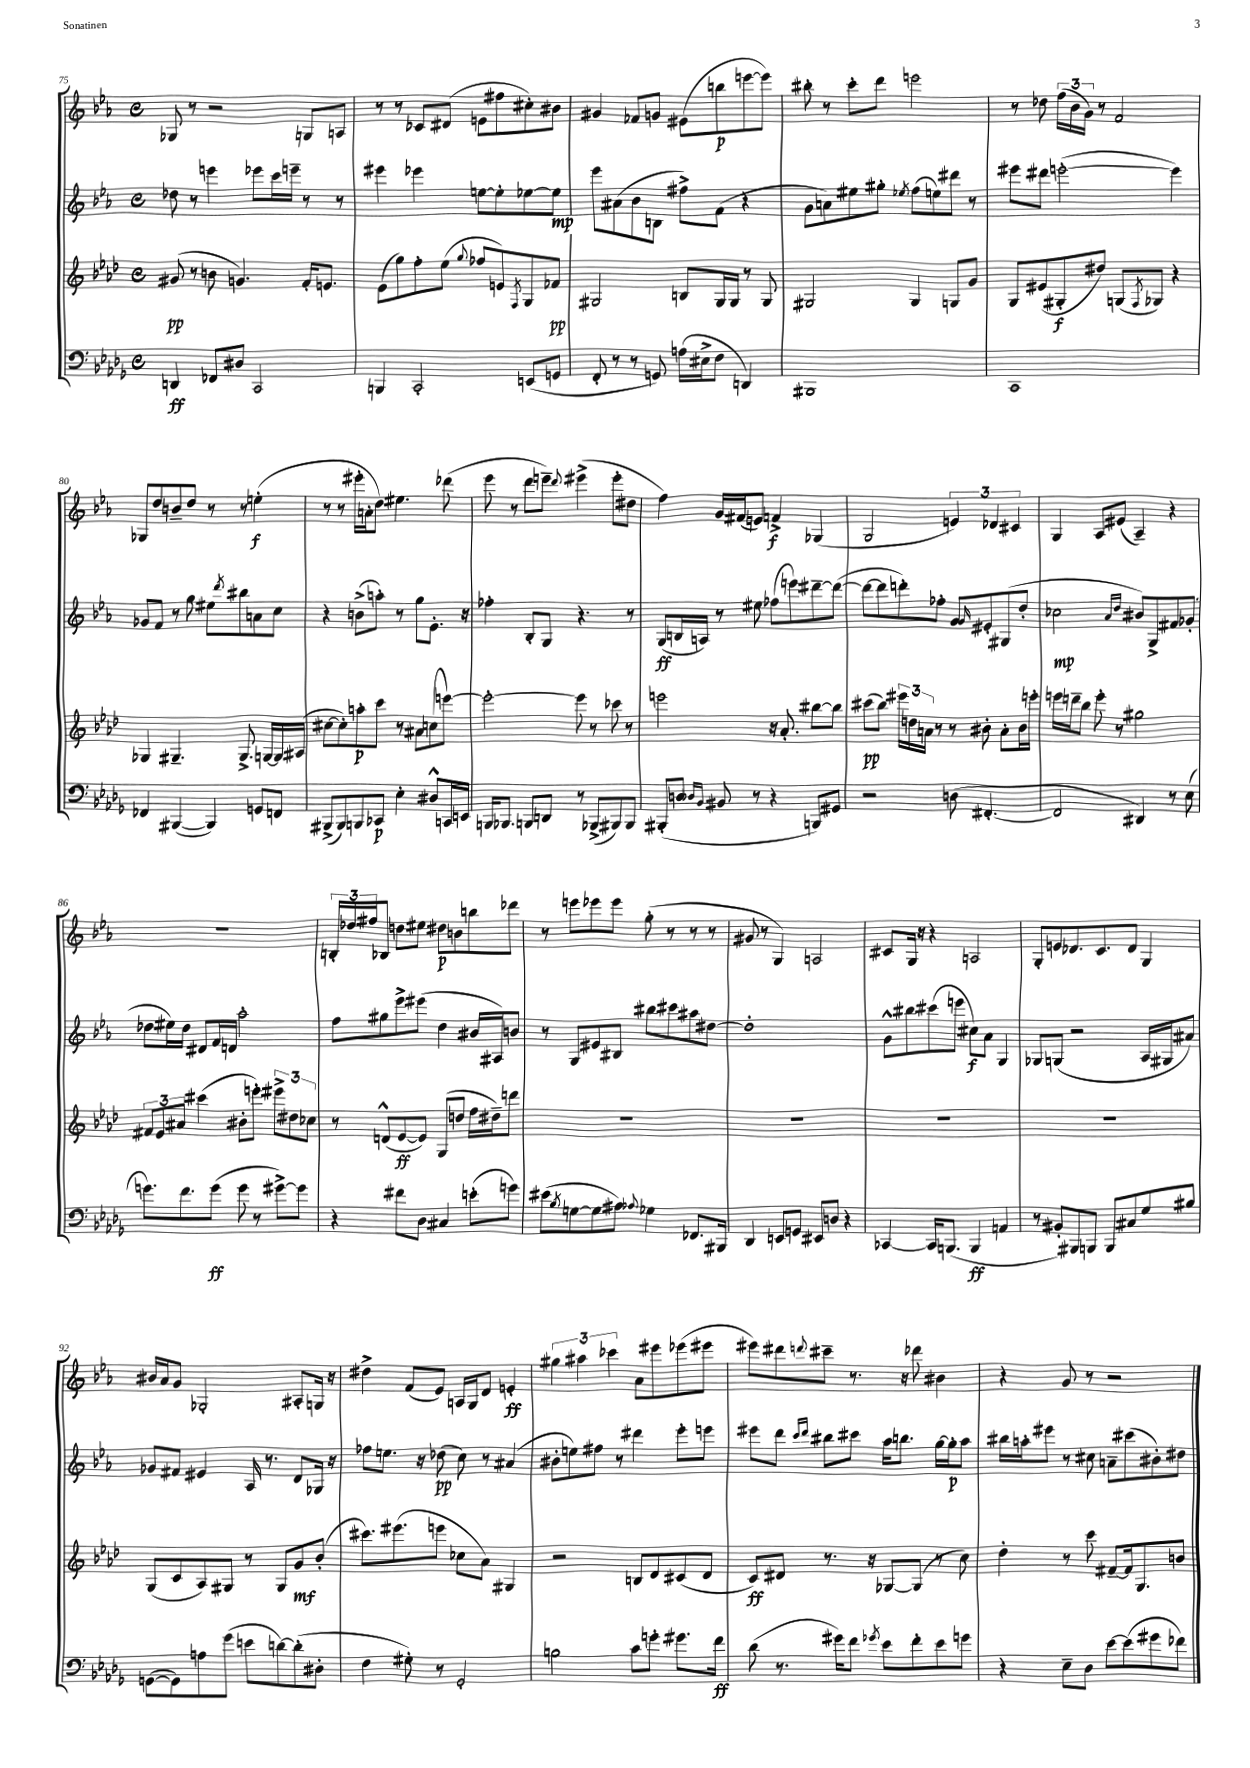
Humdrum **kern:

**kern	**dynam	**kern	**dynam	**kern	**dynam	**kern	**dynam
*part4	*part4	*part3	*part3	*part2	*part2	*part1	*part1
*staff4	*staff4	*staff3	*staff3	*staff2	*staff2	*staff1	*staff1
*clefF4	*	*clefG2	*	*clefG2	*	*clefG2	*
*k[b-e-a-d-g-]	*	*k[b-e-a-d-]	*	*k[b-e-a-]	*	*k[b-e-a-]	*
*M4/4	*	*M4/4	*	*M4/4	*	*M4/4	*
*met(c)	*	*met(c)	*	*met(c)	*	*met(c)	*
=75	=75	=75	=75	=75	=75	=75	=75
4DDn/	ff	(8g#X/	pp	8dd-X\	.	8G-X/	.
.	.	8r	.	8r	.	8r	.
8FF-X/L	.	8bn\	.	4eeen\	.	2r	.
8D#X/J	.	4.gn/)	.	.	.	.	.
2CC/	.	.	.	8eee-X\L	.	.	.
.	.	.	.	16ccc\L	.	.	.
.	.	.	.	16eeen~\JJ	.	.	.
.	.	16f'/KL	.	8r	.	8Gn/L	.
.	.	8.en/J	.	.	.	.	.
.	.	.	.	8r	.	8An/J	.
=76	=76	=76	=76	=76	=76	=76	=76
4BBBn/	.	(8e-\L	.	4eee#X\	.	8r	.
.	.	8gg\)	.	.	.	8r	.
2CC'/	.	8ff'\	.	4eee-X\	.	8c-X/L	.
.	.	(8ee-\J	.	.	.	(8d#X/J	.
.	.	8qqgg/	.	.	.	.	.
.	.	8ff-X/L	.	[8een\L	.	8en\L	.
.	.	8en/)	.	8ee'\]	.	8ff#X\	.
.	.	8qF/	.	.	.	.	.
(8EEn/L	.	8G/	.	[8ee-X\	.	8cc#X'\)	.
8GGn/J	.	8f-X/J	pp	8ee-\J]	mp	8b#X\J	.
=77	=77	=77	=77	=77	=77	=77	=77
8FF'/	.	2G#X/	.	8eee-\L	.	4g#X/	.
8r	.	.	.	(8a#X\	.	.	.
8r	.	.	.	8b-\	.	8f-X/L	.
8GGn/)	.	.	.	8Bn\J	.	8gn/J	.
(16An\LL	.	8Bn/L	.	8ff#X^\L)	.	(8e#X\L	.
16E#X^\J	.	.	.	.	.	.	.
8F\J	.	16G#/L	.	(8f\J	.	8bbn\	p
.	.	16G#/JJ	.	.	.	.	.
4DDn/)	.	8r	.	4r	.	[8eeen\	.
.	.	8G#/	.	.	.	8eee\J])	.
=78	=78	=78	=78	=78	=78	=78	=78
1BBB#X	.	2G#X/	.	8g\L	.	8bb#X'\	.
.	.	.	.	8an\)	.	8r	.
.	.	.	.	8ee#X\	.	8ccc'\L	.
.	.	.	.	8gg#X'\J	.	8ddd\J	.
.	.	.	.	8qee-X/	.	.	.
.	.	4G#/	.	(8ff\L	.	2eeen\	.
.	.	.	.	8een\)	.	.	.
.	.	8Gn/L	.	8ddd#X\J	.	.	.
.	.	8g/J	.	8r	.	.	.
=79	=79	=79	=79	=79	=79	=79	=79
1CC	.	8G/L	.	8eee#X\L	.	8r	.
.	.	(8e#X/	.	8ddd#X\J	.	8dd-X\	.
.	.	8G#X'/	f	([2eeen'\	.	(24ff\LL	.
.	.	.	.	.	.	24b-\	.
.	.	.	.	.	.	24g\JJ)	.
.	.	8dd#X/J)	.	.	.	8r	.
.	.	(8Gn/L	.	.	.	2f/	.
.	.	8qF/	.	.	.	.	.
.	.	8G-X/J)	.	.	.	.	.
.	.	4r	.	4eee\])	.	.	.
!!LO:LB:g=z
=80	=80	=80	=80	=80	=80	=80	=80
4FF-X/	.	4G-X/	.	8g-X/L	.	8G-X/L	.
.	.	.	.	8f/J	.	8dd/	.
([4BBB#X/	.	4.G#X~/	.	8r	.	8bn~/	.
.	.	.	.	8gg\	.	8dd/J	.
4BBB#/])	.	.	.	8ee#X\L	.	8r	.
.	.	.	.	8qddd/	.	.	.
.	.	8.G#^/	.	8bb#X\	.	8r	.
8GGn/L	.	.	.	8an\	.	(4een'\	f
.	.	[16Gn/LL	.	.	.	.	.
8FFn/J	.	16G/]	.	8cc\J	.	.	.
.	.	(16A#X/JJ	.	.	.	.	.
=81	=81	=81	=81	=81	=81	=81	=81
(8BBB#X^/L	.	[8cc#X\L	.	4r	.	8r	.
8BBB#/)	.	8cc#'\])	.	.	.	8r	.
8BBBn/	.	8aan'\	p	(8bn^\L	.	16eee#X'\LL	.
.	.	.	.	.	.	16an'\J	.
8CC-X/J	p	8ccc\J	.	8aan'\J)	.	8dd\J)	.
4E-'\	.	8r	.	8r	.	4.ee#X\	.
.	.	8a#X\L	.	8gg\L	.	.	.
8D#X^^/L	.	(8ccn\	.	8.e-'\J	.	.	.
16CCn/L	.	[8eeen\J)	.	.	.	(8ddd-X\	.
16EEn/JJ	.	.	.	16r	.	.	.
=82	=82	=82	=82	=82	=82	=82	=82
16BBBn/KL	.	2eee'\_	.	4ff-X'\	.	8eee-\	.
8.BBB-X/J	.	.	.	.	.	.	.
.	.	.	.	.	.	8r	.
8BBBn/L	.	.	.	8B-'/L	.	8ddd\L	.
8DDn/J	.	.	.	8G/J	.	8eeen~\J)	.
.	.	.	.	.	.	8qqddd/	.
8r	.	8eee\]	.	4.r	.	(4eee#X^\	.
(8BBB-X^/L	.	8r	.	.	.	.	.
8BBB#X/)	.	8ccc-X\	.	.	.	8eee#'\L	.
8BBB#/J	.	8r	.	8r	.	8dd#X\J	.
=83	=83	=83	=83	=83	=83	=83	=83
(8BBB#X'/L	.	2eeen\	.	(8G/L	ff	4ff\)	.
8Dn/J	.	.	.	16Bn/L	.	.	.
.	.	.	.	16An/JJ)	.	.	.
16qqD-X/LL	.	.	.	.	.	.	.
16qqBB-/JJ	.	.	.	.	.	.	.
8BB#X/	.	.	.	8r	.	16g/LL	.
.	.	.	.	.	.	(16f#X/J	.
8r	.	.	.	8ee#X\	.	8en/J)	.
4r	.	16r	.	(8ff-X\L	.	4fn^/	f
.	.	8.a-'/	.	.	.	.	.
.	.	.	.	8eeen\)	.	.	.
8BBBn/L)	.	[8bb#X\L	.	[8ddd#X~\	.	(4G-X/	.
8GG#X/J	.	8bb#\J]	.	(8ddd#\J_	.	.	.
=84	=84	=84	=84	=84	=84	=84	=84
2r	.	(8ccc#X\L	pp	8ddd#\L_	.	2G/	.
.	.	8bb-\J)	.	8ddd#\]	.	.	.
.	.	24eee#X\LL	.	8dddn'\)	.	.	.
.	.	24ddn\	.	.	.	.	.
.	.	24an\JJ	.	.	.	.	.
.	.	8r	.	8ff-X'\J	.	.	.
(8Dn\	.	8r	.	8g/L	.	6en/)	.
.	.	.	.	16qqg/	.	.	.
[4.FF#X'/	.	8b#X'\	.	8e#X'/	.	.	.
.	.	.	.	.	.	6d-X/	.
.	.	8a'\L	.	(8G#X/	.	.	.
.	.	.	.	.	.	6c#X/	.
.	.	16b#\L	.	8dd'/J	.	.	.
.	.	16eeen'\JJ	.	.	.	.	.
=85	=85	=85	=85	=85	=85	=85	=85
2FF#/]	.	16eeen\LL	.	2cc-X\	mp	4G/	.
.	.	16dddn~\J	.	.	.	.	.
.	.	8bb-\J	.	.	.	.	.
.	.	8eee'\	.	.	.	8A-/L	.
.	.	8r	.	.	.	(8e#X/J	.
.	.	.	.	16qqa-/LL	.	.	.
.	.	.	.	16qqdd/JJ	.	.	.
4DD#X/)	.	2gg#X\	.	8b#X/L)	.	4A-~/)	.
.	.	.	.	8G^/	.	.	.
8r	.	.	.	8f#X/	.	4r	.
(8E-\	.	.	.	(8g-X'/J	.	.	.
!!LO:LB:g=z
=86	=86	=86	=86	=86	=86	=86	=86
8.gn\L)	.	12f#X/L	.	8dd-X\L	.	1r	.
.	.	12e-/	.	.	.	.	.
.	.	.	.	16ee#X\L)	.	.	.
.	.	12a#X/J	.	.	.	.	.
8.f\	.	.	.	16dd-\JJ	.	.	.
.	.	(4ccc#X\	.	8d#X/L	.	.	.
(8g\J	ff	.	.	16f/L	.	.	.
.	.	.	.	16dn/JJ	.	.	.
8g\	.	8b#X'\L	.	2aa-'\	.	.	.
8r	.	8eeen'\J)	.	.	.	.	.
[8g#X^\L)	.	12eee#X^\L	.	.	.	.	.
.	.	12dd#X\	.	.	.	.	.
8g#\J]	.	.	.	.	.	.	.
.	.	12cc-X\J	.	.	.	.	.
=87	=87	=87	=87	=87	=87	=87	=87
4r	.	8r	.	8ff\L	.	24Bn'/LL	.
.	.	.	.	.	.	24dd-X/	.
.	.	.	.	.	.	24ff#X/J	.
.	.	(8dn^^/L	.	8gg#X\	.	8B-X/J	.
8f#X\L	.	[8e-/	ff	8eee-^\	.	8ddn\L	.
8D-\J	.	8e-/J])	.	(8eee#X\J	.	8ee#X\J	.
4C#X/	.	(8G/L	.	4dd\	.	8dd#X\L	p
.	.	8ddn/J	.	.	.	8bn\	.
(8en'\L	.	16ff\LL	.	16b#X/LL	.	8bbn\	.
.	.	16dd#X~\J)	.	16A#X/J)	.	.	.
8gn\J)	.	8dddn\J	.	8bn/J	.	8ddd-X\J	.
=88	=88	=88	=88	=88	=88	=88	=88
(8e#X\L	.	1r	.	8r	.	8r	.
8qB-/	.	.	.	.	.	.	.
[8Gn\	.	.	.	8G/L	.	8eeen\L	.
8G\]	.	.	.	8e#X/	.	8eee-X\	.
8A#X\J)	.	.	.	8B#X/J	.	8eee-\J	.
8qqA-X/	.	.	.	.	.	.	.
4G-X\	.	.	.	8bb#X\L	.	(8gg'\	.
.	.	.	.	8ccc#X\	.	8r	.
8.FF-X/L	.	.	.	8aa#X\	.	8r	.
.	.	.	.	[8dd#X\J	.	8r	.
16BBB#X/Jk	.	.	.	.	.	.	.
=89	=89	=89	=89	=89	=89	=89	=89
4DD-/	.	1r	.	1dd#']	.	8g#X/	.
.	.	.	.	.	.	8r	.
8EEn/L	.	.	.	.	.	4G/)	.
8GGn/J	.	.	.	.	.	.	.
8EE#X/L	.	.	.	.	.	2An/	.
8Dn/J	.	.	.	.	.	.	.
4r	.	.	.	.	.	.	.
=90	=90	=90	=90	=90	=90	=90	=90
[4CC-X/	.	1r	.	8g^^\L	.	8c#X/L	.
.	.	.	.	8bb#X\	.	16G/Jk	.
.	.	.	.	.	.	16r	.
16CC-/KL]	.	.	.	(8ccc#X\	.	4r	.
(8.BBBn/J	.	.	.	.	.	.	.
.	.	.	.	8eeen\J	.	.	.
4BBB/	ff	.	.	8cc#X\L)	f	2An/	.
.	.	.	.	8a-\J	.	.	.
4AAn/	.	.	.	4G/	.	.	.
=91	=91	=91	=91	=91	=91	=91	=91
8r	.	1r	.	8G-X/L	.	8G'/L	.
8BB#X'/L)	.	.	.	(8Gn/J	.	8en/	.
8BBB#X/	.	.	.	2r	.	8.d-X/	.
8BBBn/J	.	.	.	.	.	.	.
.	.	.	.	.	.	8.c/	.
8BBB/L	.	.	.	.	.	.	.
8C#X/	.	.	.	.	.	8d-/J	.
8G-/	.	.	.	16A-/LL	.	4G/	.
.	.	.	.	16G#X/J	.	.	.
8B#X/J	.	.	.	8a#X/J)	.	.	.
!!LO:LB:g=z
=92	=92	=92	=92	=92	=92	=92	=92
([8GGn\L	.	(8G/L	.	8g-X/L	.	16b#X/LL	.
.	.	.	.	.	.	16a-/J	.
8GG\])	.	8c/	.	8f#X/J	.	8g/J	.
8An\	.	8A-/)	.	4e#X/	.	2G-X'/	.
(8g-\J	.	8G#X/J	.	.	.	.	.
8en\L	.	8r	.	16A-/	.	.	.
.	.	.	.	8.r	.	.	.
[8dn\)	.	8G#/L	.	.	.	.	.
(8d'\]	.	8g/	mf	8d/L	.	8A#X'/L	.
8D#X'\J	.	(8b-'/J	.	16G-X/Jk	.	16Gn/Jk	.
.	.	.	.	16r	.	16r	.
=93	=93	=93	=93	=93	=93	=93	=93
4F\	.	8.ccc#X\L)	.	8ff-X\L	.	4dd#X^\	.
.	.	.	.	8.een\J	.	.	.
.	.	(8.eee#X\	.	.	.	.	.
8G#X'\)	.	.	.	.	.	(8f/L	.
.	.	.	.	16r	.	.	.
8r	.	8eeen\J	.	(8dd-X\	pp	8e-/J)	.
2GG-'/	.	8cc-X\L	.	8cc\)	.	16An/LL	.
.	.	.	.	.	.	16G/J	.
.	.	8a-\J)	.	8r	.	8d/J	.
.	.	4G#X/	.	(4a#X/	.	4en'/	ff
=94	=94	=94	=94	=94	=94	=94	=94
2Bn\	.	2r	.	8b#X'\L	.	6gg#X\	.
.	.	.	.	8een\)	.	.	.
.	.	.	.	.	.	6aa#X\	.
.	.	.	.	8ff#X\J	.	.	.
.	.	.	.	.	.	6ccc-X\	.
.	.	.	.	8r	.	.	.
8c\L	.	8Bn/L	.	4ddd#X\	.	8a-\L	.
8gn'\J	.	8d-/	.	.	.	8eee#X\	.
8.g#X\L	.	(8c#X/	.	8eee-'\L	.	(8eee-X\	.
.	.	8d-/J	.	8eeen\J	.	8eee#X\J	.
16f\Jk	ff	.	.	.	.	.	.
=95	=95	=95	=95	=95	=95	=95	=95
(8d-\	.	8c/L)	ff	8eee#X\L	.	8eee#X\L)	.
8.r	.	8d#X/J	.	8ddd\J	.	8ddd#X\	.
.	.	.	.	16qqccc/LL	.	.	.
.	.	.	.	16qqddd/JJ	.	8qqdddn/	.
.	.	8.r	.	8bb#X\L	.	8ccc#X~\J	.
16g#X\KL)	.	.	.	.	.	.	.
8f\J	.	.	.	8ccc#X\J	.	8.r	.
.	.	16r	.	.	.	.	.
8qg-X/	.	.	.	.	.	.	.
8e-\L	.	[8G-X/L	.	16aa-\KL	.	.	.
.	.	.	.	8.bbn\J	.	16r	.
8f'\	.	(8G-/J]	.	.	.	8ddd-X\	.
8e-\	.	8r	.	[16gg\LL	.	4b#X\	.
.	.	.	.	16gg'\J]	p	.	.
8gn\J	.	8cc\)	.	8aa-\J	.	.	.
=96	=96	=96	=96	=96	=96	=96	=96
4r	.	4dd-'\	.	16bb#X\LL	.	4r	.
.	.	.	.	16aan'\J	.	.	.
.	.	.	.	8eee#X\J	.	.	.
8E-~\L	.	8r	.	8r	.	8g/	.
8D-\J	.	8ccc\	.	8cc#X\	.	8r	.
[8e-\L	.	[8f#X~/L	.	8an~\L	.	2r	.
(8e-\]	.	16f#/k]	.	(8ccc#X\	.	.	.
.	.	8.G/	.	.	.	.	.
8g#X\	.	.	.	8b#X'\)	.	.	.
8f-X\J)	.	8bn/J	.	8dd#X\J	.	.	.
==	==	==	==	==	==	==	==
*-	*-	*-	*-	*-	*-	*-	*-
